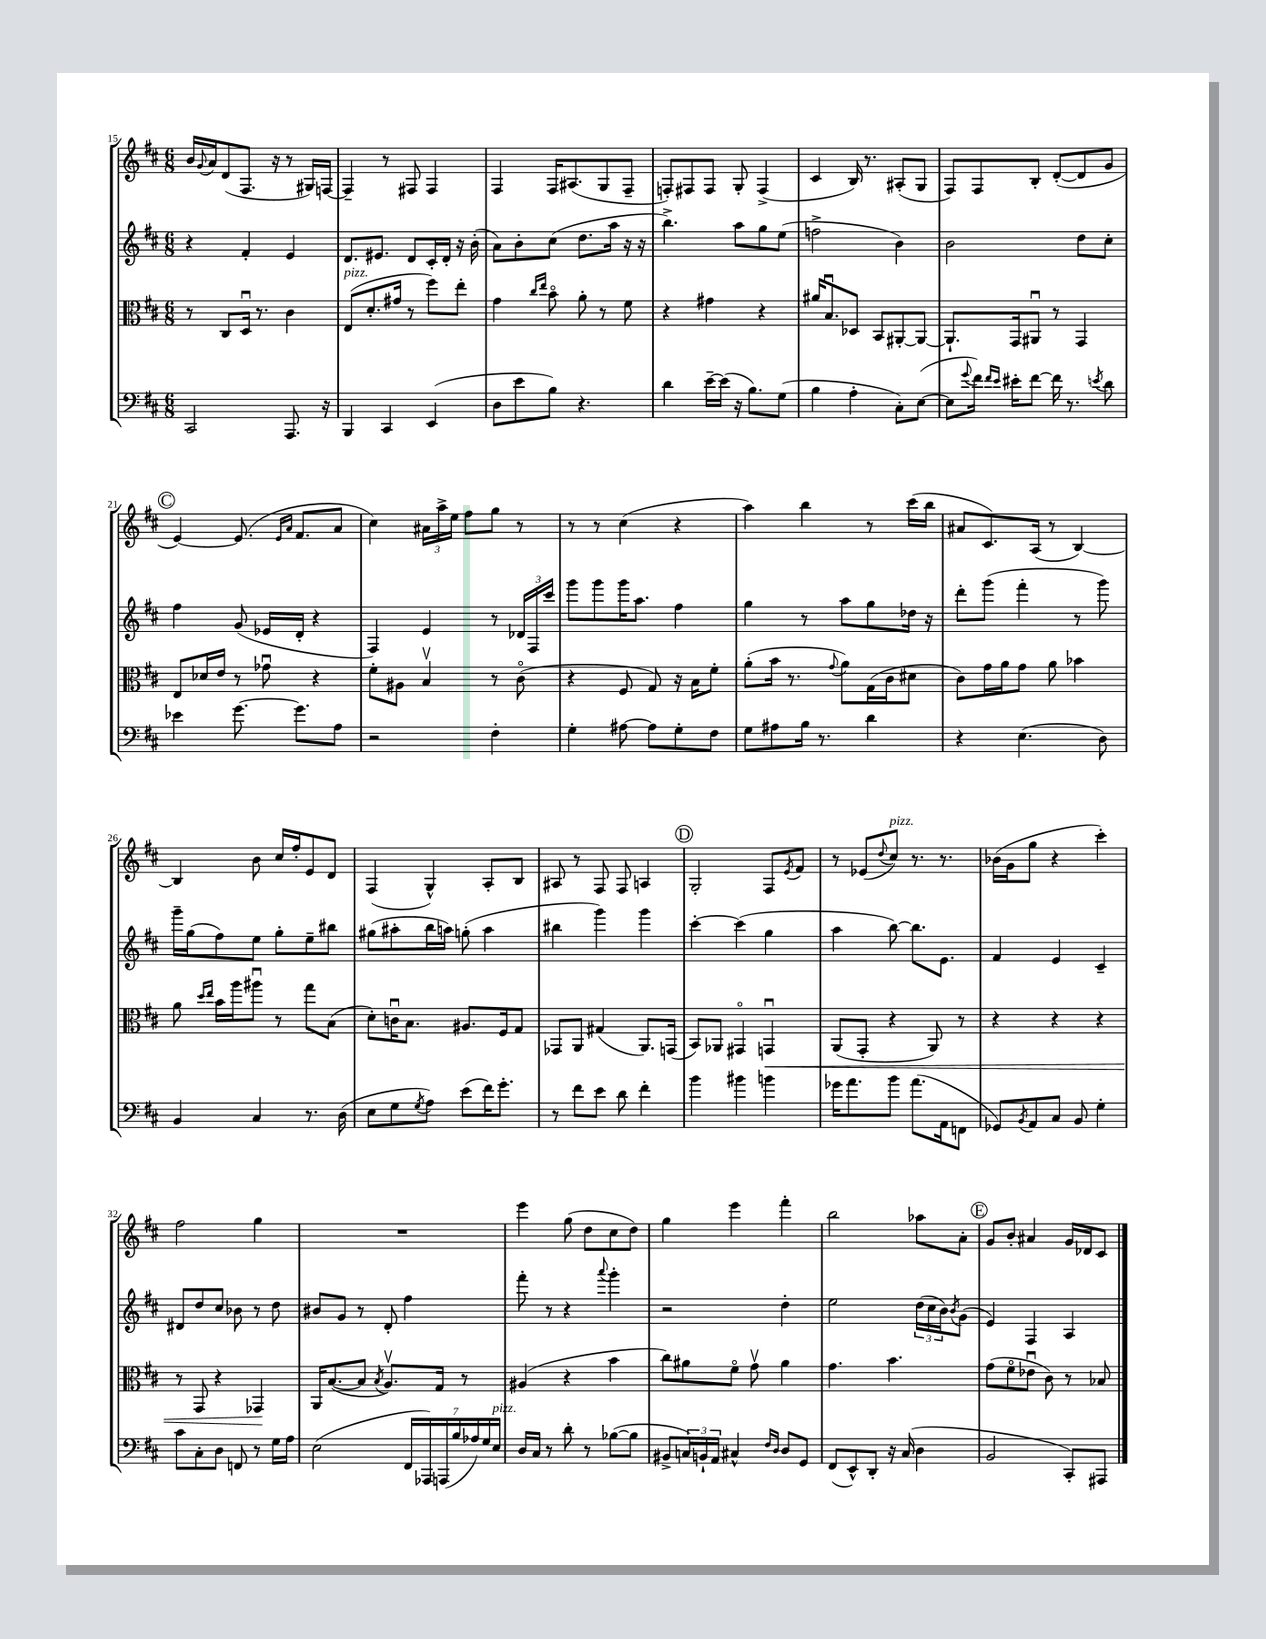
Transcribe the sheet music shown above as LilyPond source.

<<
\new StaffGroup <<
\new Staff = "s0" {
    \clef treble \key d \major \numericTimeSignature \time 6/8
    b'16 \appoggiatura { g'8 } a'16 d'8( fis8. r16 r8 gis16) f16~ |
    f4-- r8 fis8 fis4 |
    fis4 fis16 ais8.( g8 fis8-- |
    f8-.) fis8 fis8 g8-. fis4->( |
    cis'4 b16) r8. ais8-.( g8 |
    fis8) fis8 b8-. d'8~-.( d'8 g'8 |
    \mark \markup { \circle "C" } e'4~) e'8.( \grace { e'16 a'16 } fis'8. a'8 |
    cis''4) \tuplet 3/2 { ais'16 a''16-> e''16 } fis''8 g''8 r8 |
    r8 r8 cis''4( r4 |
    a''4) b''4 r8 cis'''16( b''16 |
    ais'8 cis'8.) a16( r8 b4~) |
    b4 b'8 cis''16 fis''16-. e'8 d'8 |
    fis4( g4-^) a8-. b8 |
    ais8 r8 fis8 fis8 a4 |
    \mark \markup { \circle "D" } g2-. fis8 \acciaccatura { e'8 } fis'8 |
    r8 ees'8( \appoggiatura { d''8 } cis''8^\markup { \italic "pizz." }) r8. r8. |
    bes'16( g'16 g''8 r4 cis'''4-.) |
    fis''2 g''4 |
    R2. |
    e'''4 g''8( d''8 cis''8 d''8) |
    g''4 e'''4 fis'''4-. |
    b''2 aes''8 a'8-. |
    \mark \markup { \circle "E" } g'8 b'8-. ais'4 g'16 des'16 cis'8 \bar "|." |
}
\new Staff = "s1" {
    \clef treble \key d \major \numericTimeSignature \time 6/8
    r4 fis'4-. e'4 |
    d'8. eis'8. d'8 cis'16-. d'16-. r16 b'16-.( |
    a'8) b'8-. cis''8( d''8. a''16 r16 r16 |
    b''4.->) a''8 g''8 e''8( |
    f''2-> b'4) |
    b'2 d''8 cis''8-. |
    \mark \markup { \circle "C" } fis''4 g'8( ees'16 d'16-. r4 |
    fis4) e'4 r8 \tuplet 3/2 { des'16 fis16 cis'''16 } |
    g'''8 g'''8 g'''16 a''8. fis''4 |
    g''4 r8 a''8 g''8 des''16 r16 |
    d'''8-. g'''8( fis'''4-. r8 g'''8) |
    g'''16-- g''16( fis''8) e''8 g''8-. e''8-- bis''8 |
    gis''8( ais''8-. b''16 a''16) g''8-.( a''4 |
    bis''4 g'''4) g'''4 |
    \mark \markup { \circle "D" } cis'''4~-. cis'''4( g''4 |
    a''4 b''8~) b''8. e'8. |
    fis'4 e'4 cis'4-- |
    dis'8 d''8 cis''8 bes'8 r8 d''8 |
    bis'8 g'8 r8 d'8-. fis''4 |
    fis'''8-. r8 r4 \appoggiatura { a'''8 } g'''4-. |
    r2 d''4-. |
    e''2 \tuplet 3/2 { d''16( cis''16 b'16) } \acciaccatura { b'8 } g'8( |
    \mark \markup { \circle "E" } e'4) fis4 a4 \bar "|." |
}
\new Staff = "s2" {
    \clef alto \key d \major \numericTimeSignature \time 6/8
    r8 cis8 d16\downbow r8. cis'4 |
    e8^\markup { \italic "pizz." }( d'8.-. gis'16 r8 fis''8) e''8-. |
    g'4 \grace { cis''16 e''16 } b'8\flageolet a'8-. r8 fis'8 |
    r4 gis'4 r4 |
    ais'16 b8.\downbow des8 b,8 ais,8~-. ais,8~ |
    ais,8.-! g,16 ais,8\downbow r8 g,4 |
    \mark \markup { \circle "C" } e8 des'16 e'16 r8 ges'8\downbow r4 |
    fis'8-. ais8 b4\upbow r8 cis'8\flageolet( |
    r4 fis8 g8) r16 b16 fis'8-. |
    a'8-.( b'16 r8. \appoggiatura { g'8 } a'8) g16( cis'16 dis'8 |
    cis'8) g'16 a'16 g'8 a'8 bes'4 |
    a'8 \grace { d''16 e''16 } b'16 a''16 ais''8\downbow r8 g''8 b8( |
    d'8-.) c'16\downbow b8. ais8. fis16 g8 |
    ges,8 a,8 gis4( a,8.) g,16( |
    \mark \markup { \circle "D" } b,8) aes,8 gis,4\flageolet g,4\downbow\< |
    a,8( g,8-. r4 a,8) r8 |
    r4 r4 r4 |
    r8 g,8 r4 ges,4\! |
    a,16 b8.~( b8 \acciaccatura { b8 } a8.\upbow) g16 r8 |
    ais4( r4 b'4 |
    cis''8) ais'8 fis'8\flageolet g'8\upbow ais'4 |
    g'4. b'4. |
    \mark \markup { \circle "E" } g'8( fis'8\flageolet ees'8\downbow cis'8) r8 bes8 \bar "|." |
}
\new Staff = "s3" {
    \clef bass \key d \major \numericTimeSignature \time 6/8
    cis,2 a,,8. r16 |
    b,,4 cis,4 e,4( |
    d8 e'8 b8) r4. |
    d'4 e'16~-- e'16( r16 b8.) g8( |
    b4 a4-. cis8-.) e8~( |
    e8 \appoggiatura { g'8 } fis'16) \grace { fis'16 e'16 } eis'16-. fis'8~ fis'16 r8. \acciaccatura { e'8 } d'8 |
    \mark \markup { \circle "C" } ees'4 g'8.~ g'8. a8 |
    r2 fis4-. |
    g4-. ais8~ ais8 g8-. fis8 |
    g8 ais8 b16 r8. d'4 |
    r4 e4.( d8) |
    b,4 cis4 r8. d16( |
    e8 g8 \acciaccatura { g8 } a8) e'8( fis'16) g'8.-. |
    r8 fis'8 e'8 d'8 fis'4-. |
    \mark \markup { \circle "D" } b'4 bis'4 b'4 |
    ges'16 a'8. b'8 a'8.( a,16 f,8 |
    ges,8) \acciaccatura { b,8 } a,8 cis8 b,8 g4-. |
    cis'8 cis8-. d8 f,8 r8 g16 a16 |
    e2( \tuplet 7/4 { fis,16 aes,,16) a,,16( b16 aes16) g16 e16^\markup { \italic "pizz." } } |
    d16 cis16 r8 d'8-. r8 bes8~( bes8 |
    bis,8-> \tuplet 3/2 { c16) b,16-! a,16 } cis4-^ \grace { fis16 d16 } d8 g,8 |
    fis,8( e,8-^) d,8-. r16 cis16( d4 |
    \mark \markup { \circle "E" } b,2 cis,8-.) ais,,8 \bar "|." |
}
>>
>>
\layout { \context { \Score currentBarNumber = #15 } }
